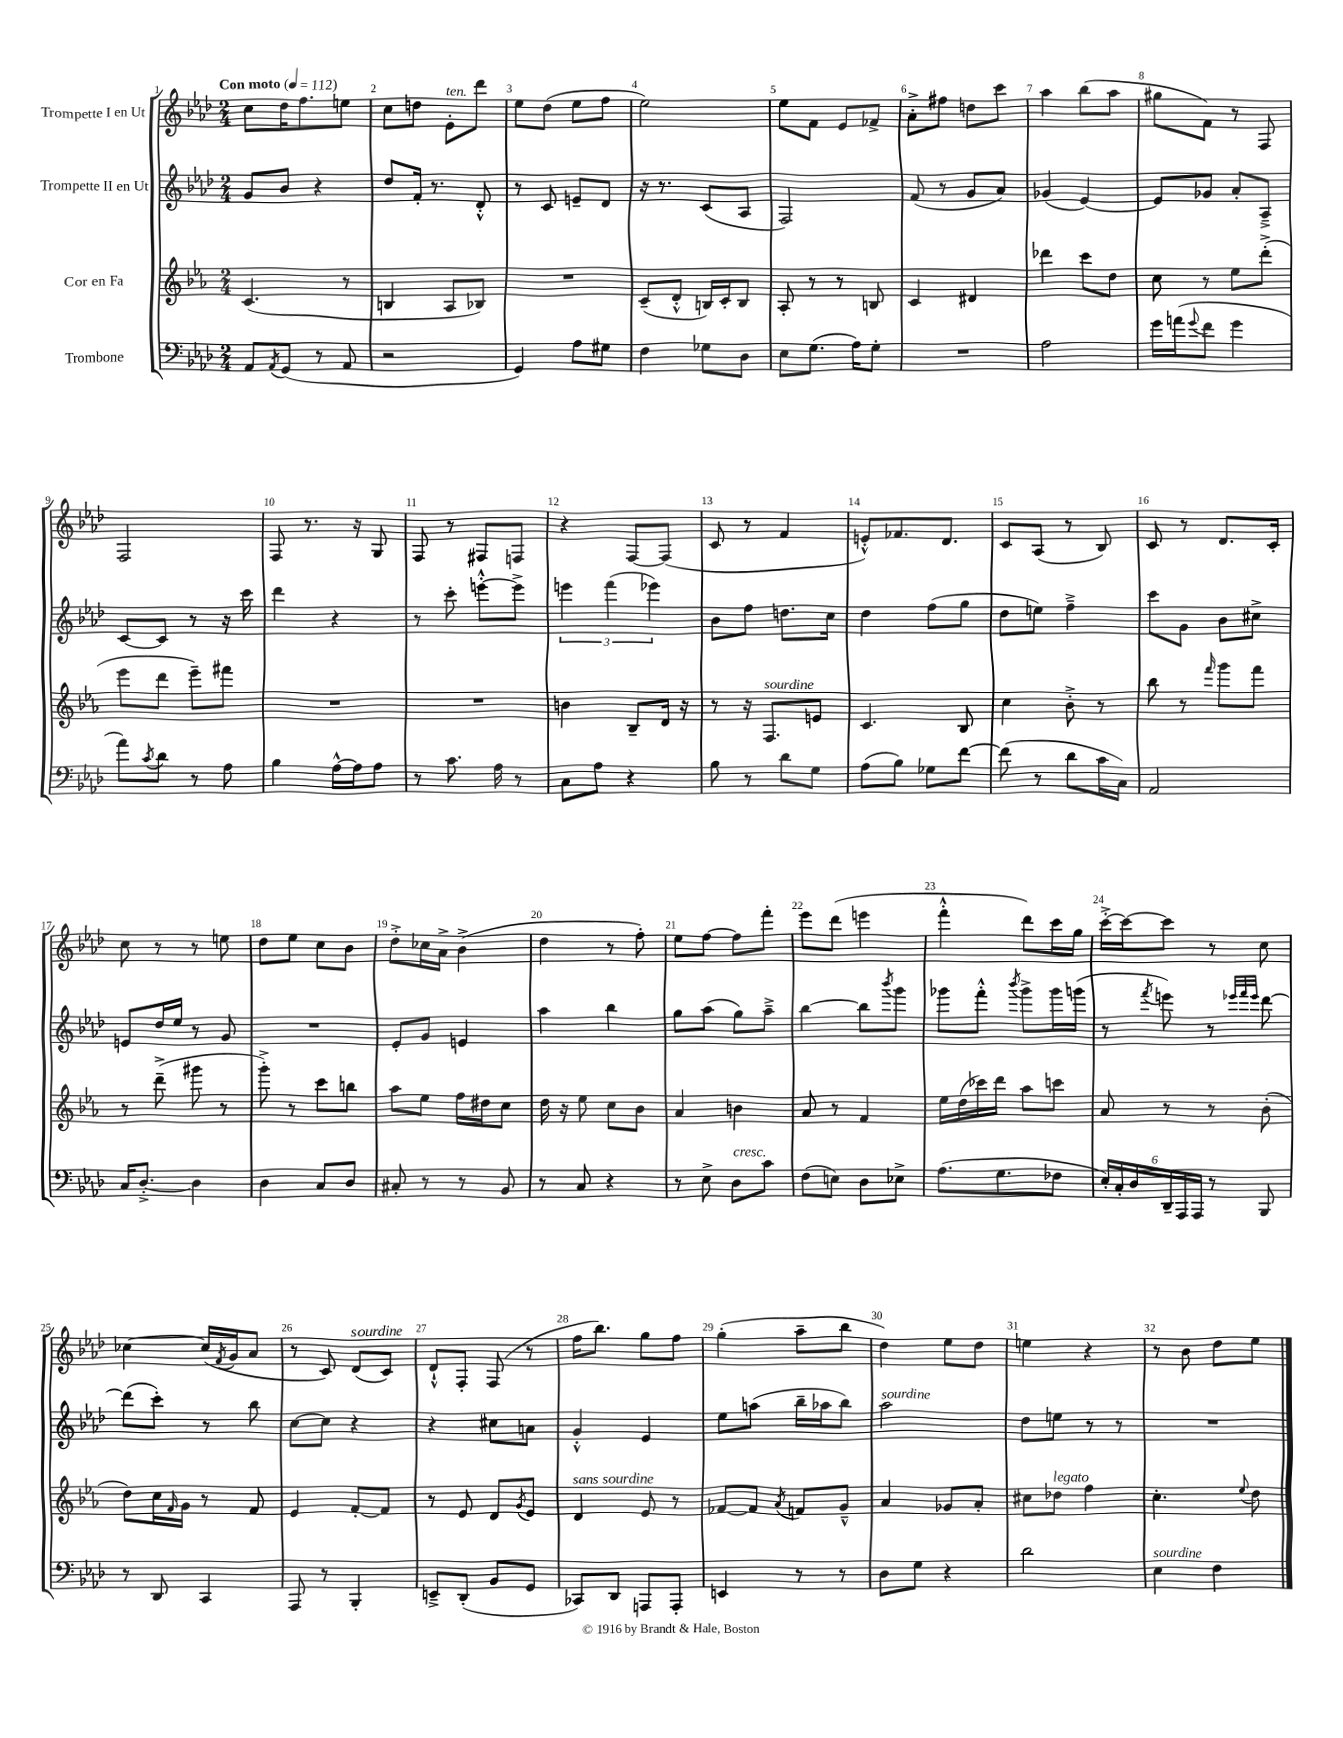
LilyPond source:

<<
\new StaffGroup <<
\new Staff = "s0" \with { instrumentName = "Trompette I en Ut" } {
    \clef treble \key aes \major \numericTimeSignature \time 2/4 \tempo "Con moto" 4 = 112
    c''8 des''16 f''8. e''8 |
    c''8 d''8 ees'8-.^\markup { \italic "ten." } des'''8 |
    ees''8 des''8( ees''8 f''8 |
    ees''2) |
    ees''8 f'8 ees'8 fes'8-> |
    aes'8-.-> fis''8 d''8 c'''8 |
    aes''4 bes''8( aes''8 |
    gis''8 f'8) r8 f8 |
    f2 |
    f8 r8. r16 g8 |
    f8 r8 fis8 f8 |
    r4 f8~ f8( |
    c'8 r8 f'4 |
    e'8-.-^) fes'8. des'8. |
    c'8 aes8( r8 bes8) |
    c'8 r8 des'8. c'16-. |
    c''8 r8 r8 e''8 |
    des''8 ees''8 c''8 bes'8 |
    des''8-.-> ces''16 aes'16-> bes'4->( |
    des''4 r8 f''8-.) |
    ees''8 f''8~ f''8 f'''8-. |
    ees'''8 des'''8( e'''4 |
    f'''4-.-^ des'''8) c'''16 g''16 |
    c'''16~-.-> c'''16~ c'''8 r8 c''8 |
    ces''4~ ces''16( \acciaccatura { f'8 } g'16 aes'8 |
    r8 c'8) des'8^\markup { \italic "sourdine" }( c'8) |
    des'8-!-^ f8-. f8( r8 |
    f''16 bes''8.) g''8 f''8 |
    g''4-.( aes''8-- bes''8 |
    des''4) ees''8 des''8 |
    e''4 r4 |
    r8 bes'8 des''8 ees''8 \bar "|." |
}
\new Staff = "s1" \with { instrumentName = "Trompette II en Ut" } {
    \clef treble \key aes \major \numericTimeSignature \time 2/4
    g'8 bes'8 r4 |
    des''8 f'16-. r8. des'8-.-^ |
    r8 c'8 e'8-- des'8 |
    r16 r8. c'8( aes8 |
    f2) |
    f'8( r8 g'8 aes'8) |
    ges'4( ees'4~) |
    ees'8 ges'8 aes'8-. aes8---> |
    c'8~ c'8 r8 r16 c'''16 |
    des'''4 r4 |
    r8 c'''8-. e'''8~-.-^ e'''8-> |
    \tuplet 3/2 { e'''4 f'''4( ees'''4) } |
    bes'8 f''8 d''8. c''16 |
    des''4 f''8( g''8 |
    des''8 e''8) f''4---> |
    c'''8 g'8 bes'8 cis''8-> |
    e'8 des''16 ees''16 r8 g'8 |
    R2 |
    ees'8-. g'8 e'4 |
    aes''4 bes''4 |
    g''8 aes''8( g''8) aes''8---> |
    bes''4~ bes''8 \acciaccatura { bes'''8 } g'''8 |
    ges'''8 f'''8-.-^ \acciaccatura { bes'''8 } ges'''8-> ges'''16 g'''16( |
    r8 \acciaccatura { f'''8 } e'''8) r8 \grace { ees'''32 f'''32 ees'''32 } des'''8~ |
    des'''8( c'''8-.) r8 bes''8 |
    c''8~ c''8 r4 |
    r4 cis''8 a'8 |
    g'4-.-^ ees'4 |
    ees''8 a''8( bes''16-- aes''16 bes''8) |
    aes''2^\markup { \italic "sourdine" } |
    des''8 e''8 r8 r8 |
    R2 \bar "|." |
}
\new Staff = "s2" \with { instrumentName = "Cor en Fa" } {
    \clef treble \key ees \major \numericTimeSignature \time 2/4
    c'4.( r8 |
    b4 aes8 bes8) |
    R2 |
    c'8--( d'8-.-^ b16) c'16-. b8 |
    aes8-. r8 r8 b8 |
    c'4 dis'4 |
    des'''4 c'''8 d''8 |
    c''8 r8 ees''8 d'''8-.->( |
    ees'''8 d'''8 ees'''8--) fis'''8 |
    R2 |
    R2 |
    b'4 bes8-- d'16 r16 |
    r8 r16 f8.^\markup { \italic "sourdine" } e'8 |
    c'4. bes8 |
    c''4 bes'8-.-> r8 |
    bes''8 r8 \grace { f'''16 } g'''8 f'''8 |
    r8 d'''8--->( gis'''8 r8 |
    g'''8-.->) r8 c'''8 b''8 |
    aes''8 ees''8 f''16 dis''16 c''8 |
    d''16 r16 ees''8 c''8 bes'8 |
    aes'4 b'4 |
    aes'8 r8 f'4 |
    ees''16 d''16( ces'''16) d'''16 aes''8 c'''8 |
    aes'8 r8 r8 bes'8-.( |
    d''8) c''16 \grace { f'16 } g'16 r8 f'8 |
    ees'4 f'8~-. f'8 |
    r8 ees'8 d'8 \acciaccatura { g'8 } ees'8 |
    d'4^\markup { \italic "sans sourdine" } ees'8 r8 |
    fes'8~ fes'8 \acciaccatura { aes'8 } f'8 g'8---^ |
    aes'4 ges'8 aes'8-. |
    cis''8 des''8^\markup { \italic "legato" } f''4 |
    c''4.-. \appoggiatura { ees''8 } d''8 \bar "|." |
}
\new Staff = "s3" \with { instrumentName = "Trombone" } {
    \clef bass \key aes \major \numericTimeSignature \time 2/4
    aes,8 \acciaccatura { aes,8 } g,8( r8 aes,8 |
    r2 |
    g,4) aes8 gis8 |
    f4 ges8 des8 |
    ees8 g8.( aes16) g8-. |
    R2 |
    aes2 |
    g'16 a'16( \appoggiatura { g'8 } f'8 g'4 |
    aes'8) \acciaccatura { c'8 } des'8 r8 aes8 |
    bes4 aes16~-^ aes16 aes8 |
    r8 c'8. aes16 r8 |
    c8 aes8 r4 |
    bes8 r8 des'8 g8 |
    aes8( bes8) ges8 f'8~ |
    f'8( r8 des'8 c'16 c16) |
    aes,2 |
    c16 des8.~-.-> des4 |
    des4 c8 des8 |
    cis8-. r8 r8 bes,8 |
    r8 c8 r4 |
    r8 ees8-> des8^\markup { \italic "cresc." } c'8 |
    f8( e8) des8 ees8-> |
    aes8.( g8. fes8 |
    \tuplet 6/4 { ees16-.) c16-. des16 des,16-- aes,,16 aes,,16 } r8 bes,,8 |
    r8 des,8 c,4 |
    aes,,8 r8 bes,,4-. |
    e,8---> des,8-.( bes,8 g,8 |
    ces,8) des,8 a,,8 a,,8-. |
    e,4 r8 r8 |
    des8 g8 r4 |
    des'2 |
    ees4^\markup { \italic "sourdine" } f4 \bar "|." |
}
>>
>>
\layout { \context { \Score \override BarNumber.break-visibility = ##(#f #t #t) barNumberVisibility = #all-bar-numbers-visible } }
